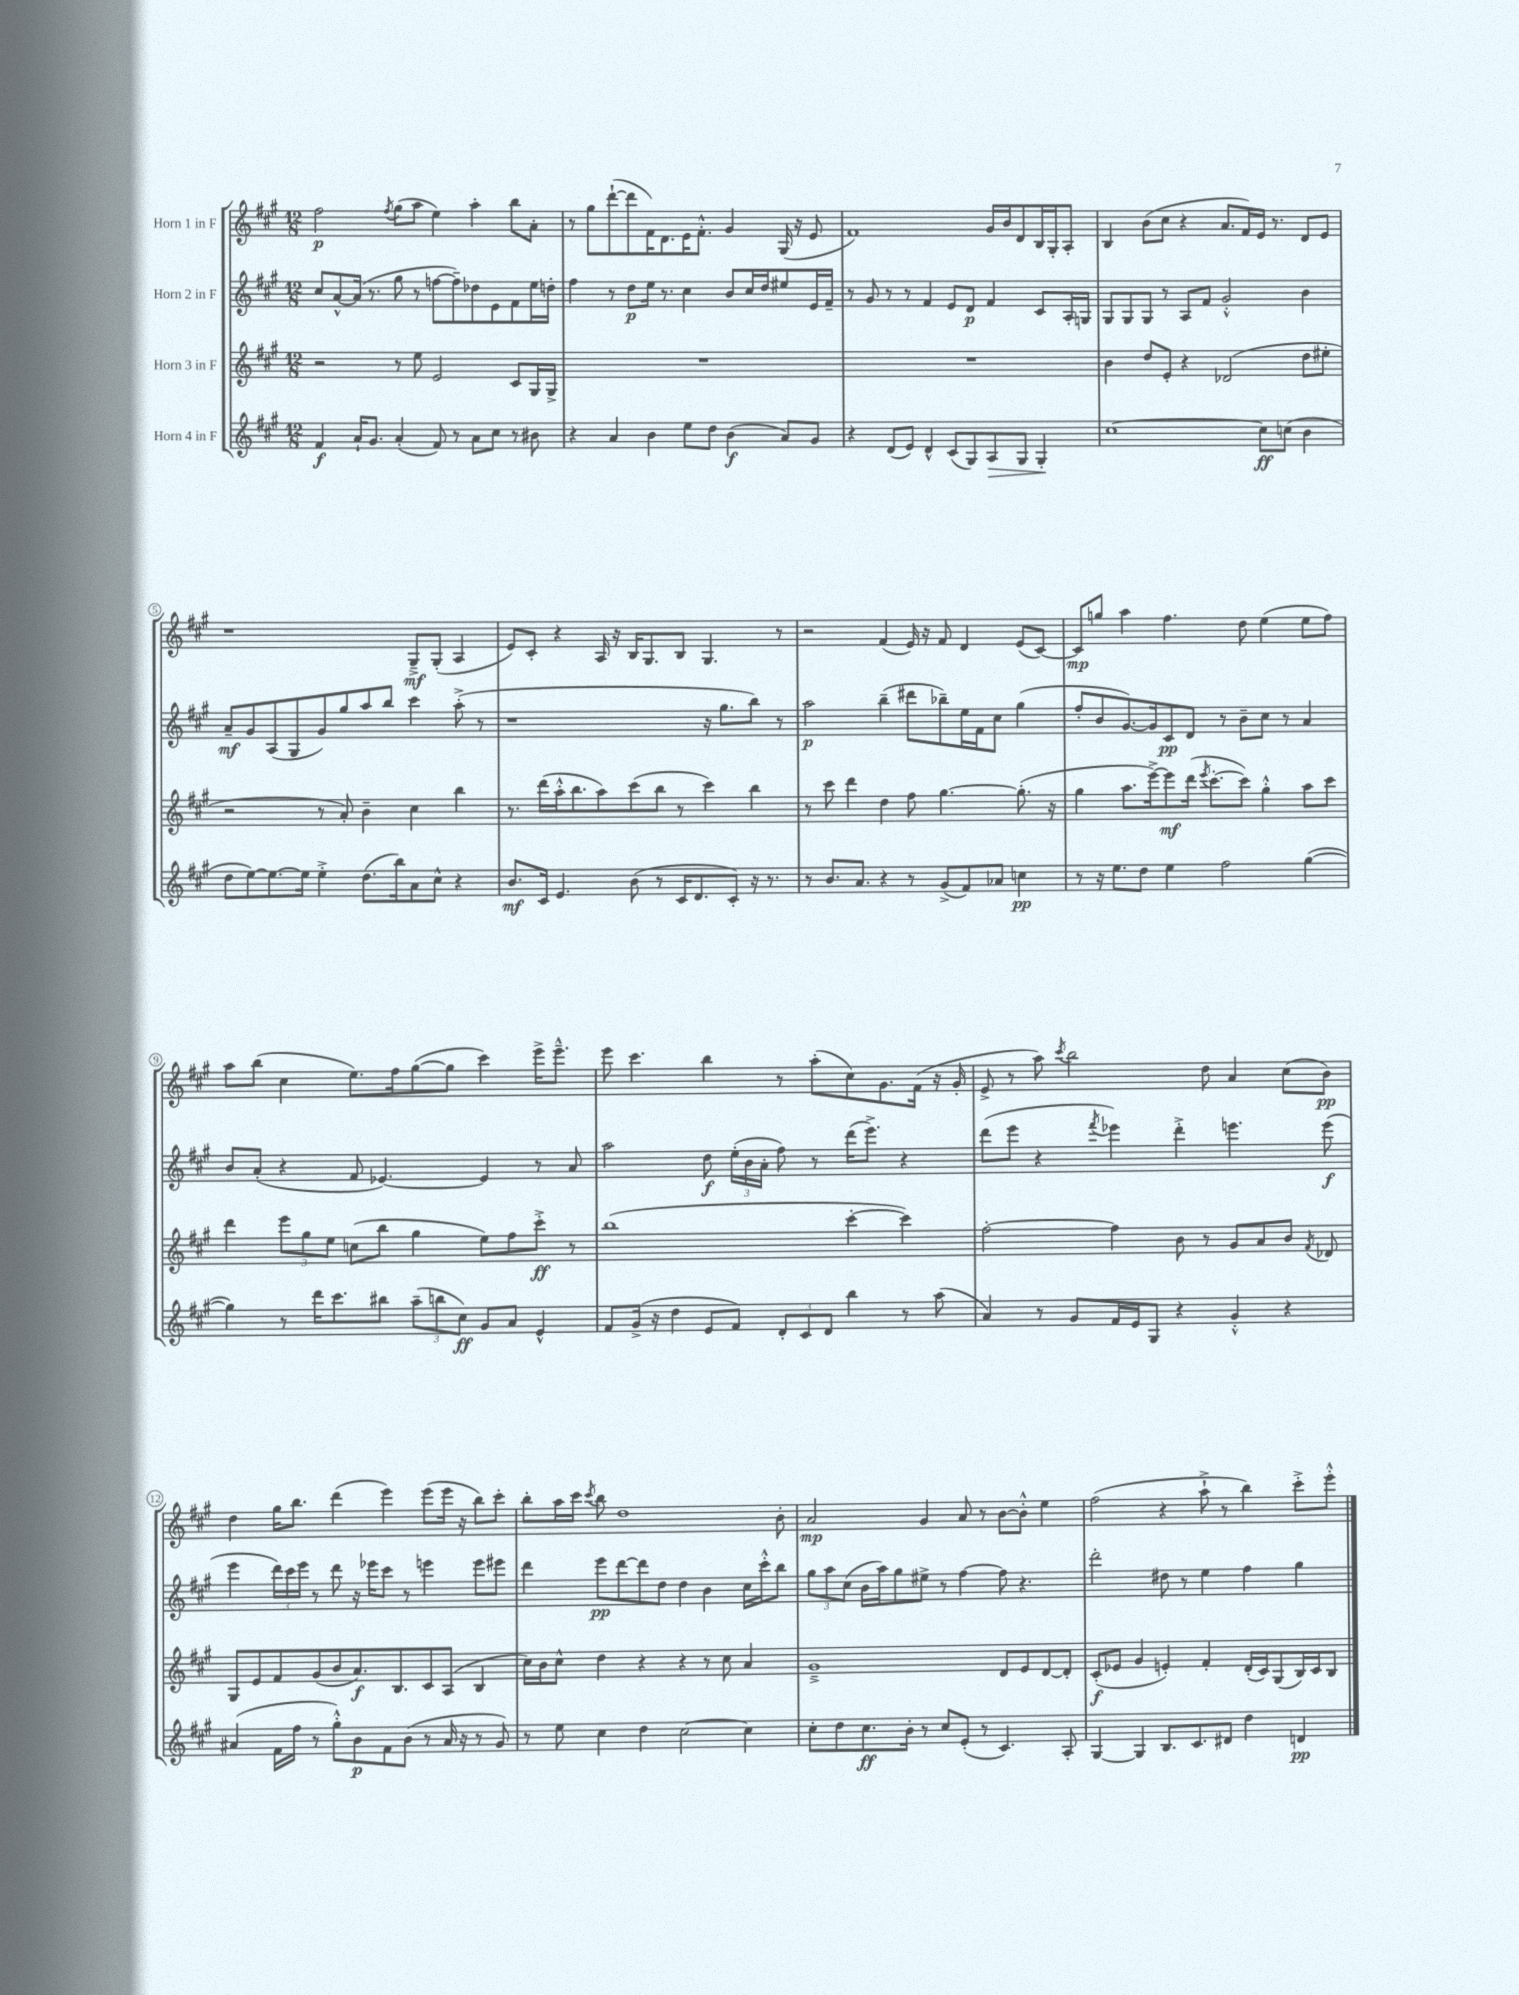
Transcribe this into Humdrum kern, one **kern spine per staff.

**kern	**dynam	**kern	**dynam	**kern	**dynam	**kern	**dynam
*part4	*part4	*part3	*part3	*part2	*part2	*part1	*part1
*staff4	*staff4	*staff3	*staff3	*staff2	*staff2	*staff1	*staff1
*I"Horn 4 in F	*	*I"Horn 3 in F	*	*I"Horn 2 in F	*	*I"Horn 1 in F	*
*clefG2	*	*clefG2	*	*clefG2	*	*clefG2	*
*k[f#c#g#]	*	*k[f#c#g#]	*	*k[f#c#g#]	*	*k[f#c#g#]	*
*M12/8	*	*M12/8	*	*M12/8	*	*M12/8	*
=1	=1	=1	=1	=1	=1	=1	=1
4f#/	f	2r	.	8cc#/L	.	2ff#\	p
.	.	.	.	[8a^^/	.	.	.
16a`/KL	.	.	.	(16a/Jk]	.	.	.
8.g#/J	.	.	.	8.r	.	.	.
.	.	.	.	.	.	8qff#/	.
(4a'/	.	8r	.	8gg#\	.	(8gg#\L	.
.	.	8ee\	.	8r	.	8aa\J	.
8f#/)	.	2e/	.	[8ffn\L	.	4ee\)	.
8r	.	.	.	8ff~\])	.	.	.
8a\L	.	.	.	8dd-X\	.	4aa'\	.
8cc#\J	.	.	.	8e\	.	.	.
8r	.	8c#/L	.	8f#\	.	8bb\L	.
8b#X\	.	16G#/L	.	16ee\L	.	8a'\J	.
.	.	16G#^/JJ	.	16ddn'\JJ	.	.	.
=2	=2	=2	=2	=2	=2	=2	=2
4r	.	1.r	.	4ff#\	.	8r	.
.	.	.	.	.	.	8gg#\L	.
4a/	.	.	.	8r	.	([8ddd`\	.
.	.	.	.	8dd\L	p	8ddd\]	.
4b\	.	.	.	16ee\Jk	.	16f#\K)	.
.	.	.	.	8.r	.	8.d\	.
8ee\L	.	.	.	4cc#\	.	16e\K	.
.	.	.	.	.	.	8.f#'^^\J	.
8dd\J	.	.	.	.	.	.	.
(4b\	f	.	.	8b/L	.	4g#/	.
.	.	.	.	16cc#/L	.	.	.
.	.	.	.	16dd/J	.	.	.
8a/L)	.	.	.	8ee#X/	.	(16G#/	.
.	.	.	.	.	.	16r	.
8g#/J	.	.	.	16e/L	.	8e/	.
.	.	.	.	16f#~/JJ	.	.	.
=3	=3	=3	=3	=3	=3	=3	=3
4r	.	1.r	.	8r	.	1f#)	.
.	.	.	.	8g#/	.	.	.
(8d/L	.	.	.	8r	.	.	.
8e/J)	.	.	.	8r	.	.	.
4d^^/	.	.	.	4f#/	.	.	.
(8c#/L	.	.	.	8e/L	.	.	.
8G#/)	.	.	.	8d/J	p	.	.
!	!LO:HP:b	!	!	!	!	!	!
8A/	>	.	.	4f#/	.	16g#/LL	.
.	.	.	.	.	.	16b/J	.
8G#/J	.	.	.	.	.	8d/	.
4G#'/	.	.	.	8c#/L	.	16B/L	.
.	.	.	.	.	.	16G#'/J	.
.	.	.	.	16A'/L	.	8A'/J	.
.	.	.	.	16Gn/JJ	.	.	.
.	]	.	.	.	.	.	.
=4	=4	=4	=4	=4	=4	=4	=4
[1cc#	.	4b\	.	8G#/L	.	4B/	.
.	.	.	.	8G#/	.	.	.
.	.	8dd/L	.	8G#/J	.	(8b\L	.
.	.	8e'/J	.	8r	.	8cc#\J	.
.	.	4r	.	8A/L	.	4r	.
.	.	.	.	8f#/J	.	.	.
.	.	(2d-X/	.	2g#'^^/	.	8.a/L	.
.	.	.	.	.	.	16f#/L)	.
8cc#\L]	ff	.	.	.	.	16e/JJ	.
.	.	.	.	.	.	8.r	.
(8ccn\J	.	.	.	.	.	.	.
4b\	.	8dd\L	.	4b\	.	8d/L	.
.	.	8ee#X'\J	.	.	.	8e/J	.
!!LO:LB:g=z
=5	=5	=5	=5	=5	=5	=5	=5
8dd\L	.	2r	.	8a~/L	mf	1r	.
[8ee\)	.	.	.	8g#/	.	.	.
8.ee\_	.	.	.	(8A/	.	.	.
.	.	.	.	8G#/	.	.	.
16ee\Jk]	.	.	.	.	.	.	.
4ee'^\	.	8r	.	8g#/)	.	.	.
.	.	8a'/)	.	8gg#/	.	.	.
(8.dd\L	.	4b~\	.	8aa/	.	.	.
.	.	.	.	8bb/J	.	.	.
16bb\k)	.	.	.	.	.	.	.
8a\	.	4cc#\	.	4ccc#\	.	8G#~^/L	mf
8cc#^^\J	.	.	.	.	.	(8G#'/J	.
4r	.	4bb\	.	(8aa'^\	.	4A/	.
.	.	.	.	8r	.	.	.
=6	=6	=6	=6	=6	=6	=6	=6
8.b/L	mf	8.r	.	1r	.	8e/L)	.
.	.	.	.	.	.	8c#'/J	.
16c#/Jk	.	(16ddd\LL	.	.	.	.	.
4.e/	.	16aa'^^\J	.	.	.	4r	.
.	.	8.bb\	.	.	.	.	.
.	.	8aa\)	.	.	.	16A/	.
.	.	.	.	.	.	16r	.
(8b\	.	(8ccc#\	.	.	.	16B/KL	.
.	.	.	.	.	.	8.G#/	.
8r	.	8bb\J	.	.	.	.	.
16c#/KL	.	8r	.	.	.	8B/J	.
8.d/	.	.	.	.	.	.	.
.	.	4ccc#\)	.	16r	.	4.G#/	.
.	.	.	.	8.gg#\L	.	.	.
8c#'/J)	.	.	.	.	.	.	.
16r	.	4bb\	.	8bb\J)	.	.	.
8.r	.	.	.	.	.	.	.
.	.	.	.	8r	.	8r	.
=7	=7	=7	=7	=7	=7	=7	=7
8r	.	8r	.	2aa\	p	2r	.
8.b/L	.	8ccc#\	.	.	.	.	.
.	.	4ddd\	.	.	.	.	.
8.a/J	.	.	.	.	.	.	.
4r	.	4dd\	.	(4bb~\	.	(4f#/	.
8r	.	8ff#\	.	8ddd#X\L	.	16e/)	.
.	.	.	.	.	.	16r	.
(8g#^/L	.	[4.gg#\	.	8bb-X~\)	.	8f#/	.
8f#/)	.	.	.	16ee\L	.	4d/	.
.	.	.	.	16f#\J	.	.	.
8a-X/J	.	.	.	8cc#\J	.	.	.
4ccn\	pp	(8.gg#'\]	.	(4gg#\	.	(8e/L	.
.	.	.	.	.	.	[8c#/J)	.
.	.	16r	.	.	.	.	.
=8	=8	=8	=8	=8	=8	=8	=8
8r	.	4gg#\	.	8ff#'/L	.	8c#/L]	mp
16r	.	.	.	8b/	.	8ggn/J	.
8.ee\L	.	.	.	.	.	.	.
.	.	8.aa\L	.	[8.g#/)	.	4aa\	.
8dd\J	.	.	.	.	.	.	.
.	.	[16eee^\k)	.	16g#/k]	.	.	.
4ee\	.	8eee\]	mf	8c#/	pp	4.ff#\	.
.	.	(16ddd\Jk	.	8d/J	.	.	.
.	.	8qeee/	.	.	.	.	.
.	.	[8.ccc#'\L	.	.	.	.	.
2ff#\	.	.	.	8r	.	.	.
.	.	8ccc#\J])	.	8b~\L	.	8dd\	.
.	.	4gg#'^^\	.	8cc#\J	.	(4ee\	.
.	.	.	.	8r	.	.	.
([4gg#\	.	8aa\L	.	4a/	.	8ee\L	.
.	.	8ccc#\J	.	.	.	8ff#\J)	.
!!LO:LB:g=z
=9	=9	=9	=9	=9	=9	=9	=9
4gg#\])	.	4ddd\	.	8b/L	.	8aa\L	.
.	.	.	.	(8a'/J	.	(8bb\J	.
8r	.	12eee\L	.	4r	.	4cc#\	.
.	.	12gg#\	.	.	.	.	.
16ddd\KL	.	.	.	.	.	.	.
.	.	12ee\J	.	.	.	.	.
8.ccc#\	.	.	.	.	.	.	.
.	.	(8ccn\L	.	8f#/	.	8.ee\L)	.
8bb#X\J	.	8bb\J	.	[4.e-X/)	.	.	.
.	.	.	.	.	.	16ff#\k	.
(12aa~\L	.	4gg#\	.	.	.	([8gg#\	.
12bbn\	.	.	.	.	.	.	.
.	.	.	.	.	.	8gg#\J]	.
12cc#\J)	ff	.	.	.	.	.	.
8g#/L	.	8ee\L)	.	4e-/]	.	4ccc#\)	.
8a/J	.	8ff#\	.	.	.	.	.
4e^^/	.	8ccc#'^\J	ff	8r	.	16eee^\KL	.
.	.	.	.	.	.	8.eee~^^\J	.
.	.	8r	.	8a/	.	.	.
=10	=10	=10	=10	=10	=10	=10	=10
8f#/L	.	(1bb	.	2aa\	.	8eee\	.
(16g#^/Jk	.	.	.	.	.	4.ccc#\	.
16r	.	.	.	.	.	.	.
4dd\	.	.	.	.	.	.	.
8e/L	.	.	.	8dd\	f	4bb\	.
8f#/J)	.	.	.	(24ee'\LL	.	.	.
.	.	.	.	24b\	.	.	.
.	.	.	.	24a'\JJ	.	.	.
12d'/L	.	.	.	8ff#\)	.	8r	.
12c#/	.	.	.	.	.	.	.
.	.	.	.	8r	.	(8aa'\L	.
12d/J	.	.	.	.	.	.	.
4bb\	.	[4ccc#'\	.	(16ddd\KL	.	8cc#\)	.
.	.	.	.	8.eee^\J)	.	.	.
.	.	.	.	.	.	8.g#\	.
8r	.	4ccc#\])	.	4r	.	.	.
.	.	.	.	.	.	(16f#\Jk	.
(8aa\	.	.	.	.	.	16r	.
.	.	.	.	.	.	16g#'/	.
=11	=11	=11	=11	=11	=11	=11	=11
4a/)	.	[2ff#'\	.	(8ddd\L	.	8e^/	.
.	.	.	.	8eee\J	.	8r	.
8r	.	.	.	4r	.	8aa\)	.
.	.	.	.	.	.	8qccc#/	.
8g#/L	.	.	.	.	.	2bb\	.
.	.	.	.	8qfff#/	.	.	.
16f#/L	.	4ff#\]	.	4eee-X\)	.	.	.
16e/J	.	.	.	.	.	.	.
8G#/J	.	.	.	.	.	.	.
4r	.	8b\	.	4ddd'^\	.	.	.
.	.	8r	.	.	.	8dd\	.
4g#'^^/	.	8g#/L	.	4.eeen\	.	4a/	.
.	.	8a/	.	.	.	.	.
4r	.	8b/J	.	.	.	(8cc#\L	.
.	.	8qf#/	.	.	.	.	.
.	.	8d-X/	.	(8eee\	f	8b\J)	pp
!!LO:LB:g=z
=12	=12	=12	=12	=12	=12	=12	=12
(4a#X/	.	8G#/L	.	4eee\	.	4dd\	.
.	.	8e/	.	.	.	.	.
16f#\LL	.	8f#/	.	24ddd\LL)	.	16gg#\KL	.
.	.	.	.	24ccc#\	.	.	.
16ff#\JJ	.	.	.	.	.	8.bb\J	.
.	.	.	.	24eee\JJ	.	.	.
8r	.	(8g#/	.	8r	.	.	.
8gg#'^^\L)	.	8b/	.	8ddd\	.	(4ddd\	.
8b\	p	8.a/)	f	16r	.	.	.
.	.	.	.	16eee-X\KL	.	.	.
8f#\	.	.	.	8ccc#\J	.	4eee\)	.
.	.	8.B/	.	.	.	.	.
(8b\J	.	.	.	8r	.	.	.
8r	.	8c#/	.	4eeen\	.	(8eee\L	.
16a#/	.	(8A/J	.	.	.	16eee\Jk	.
16r	.	.	.	.	.	16r	.
8r	.	4B/	.	8eee\L	.	8bb\L)	.
8g#/)	.	.	.	8eee#X\J	.	8ccc#'\J	.
=13	=13	=13	=13	=13	=13	=13	=13
8r	.	16cc#\LL)	.	4ddd\	.	8bb'\L	.
.	.	16b\J	.	.	.	.	.
8ee\	.	8cc#^^\J	.	.	.	16aa\L	.
.	.	.	.	.	.	16ccc#\JJ	.
.	.	.	.	.	.	8qccc#/	.
4cc#\	.	4dd\	.	8eee\L	pp	8bb\	.
.	.	.	.	[8ddd\	.	1dd	.
4dd\	.	4r	.	8ddd\]	.	.	.
.	.	.	.	8dd\J	.	.	.
[2cc#\	.	4r	.	4dd\	.	.	.
.	.	8r	.	4b\	.	.	.
.	.	8cc#\	.	.	.	.	.
4cc#\]	.	4a/	.	16cc#\LL	.	.	.
.	.	.	.	16ccc#'^^\J	.	.	.
.	.	.	.	8bb\J	.	8b'\	.
=14	=14	=14	=14	=14	=14	=14	=14
8cc#'\L	.	1g#~^	.	12gg#\L	.	2a/	mp
.	.	.	.	12aa\	.	.	.
8dd\	.	.	.	.	.	.	.
.	.	.	.	(12cc#\J	.	.	.
8.cc#\	ff	.	.	16b\LL	.	.	.
.	.	.	.	16aa\J)	.	.	.
.	.	.	.	8gg#\	.	.	.
16b'\Jk	.	.	.	.	.	.	.
8r	.	.	.	8ee#X^\J	.	4g#/	.
8cc#/L	.	.	.	8r	.	.	.
(8e'/J	.	.	.	[4ff#\	.	8a/	.
8r	.	.	.	.	.	8r	.
4.c#/)	.	8d/L	.	8ff#\]	.	[8b\L	.
.	.	8e/	.	4.r	.	8b'^^\J]	.
.	.	[8d/	.	.	.	4ee\	.
8A'/	.	8d'/J]	.	.	.	.	.
=15	=15	=15	=15	=15	=15	=15	=15
[4G#/	.	(8c#'/L	f	2ddd'\	.	(2ff#\	.
.	.	8e-X/J	.	.	.	.	.
4G#/]	.	4g#/	.	.	.	.	.
8.B/L	.	4en'/)	.	8dd#X\	.	4r	.
.	.	.	.	8r	.	.	.
8.c#/	.	.	.	.	.	.	.
.	.	4f#'/	.	4ee\	.	8aa`^\	.
8d#X/J	.	.	.	.	.	8r	.
4dd\	.	(16d'/LL	.	4ff#\	.	4bb\)	.
.	.	16c#/J)	.	.	.	.	.
.	.	(8G#/	.	.	.	.	.
4dn/	pp	16B/L)	.	4gg#\	.	8ccc#'^\L	.
.	.	16c#/J	.	.	.	.	.
.	.	8B/J	.	.	.	8eee'^^\J	.
==	==	==	==	==	==	==	==
*-	*-	*-	*-	*-	*-	*-	*-
